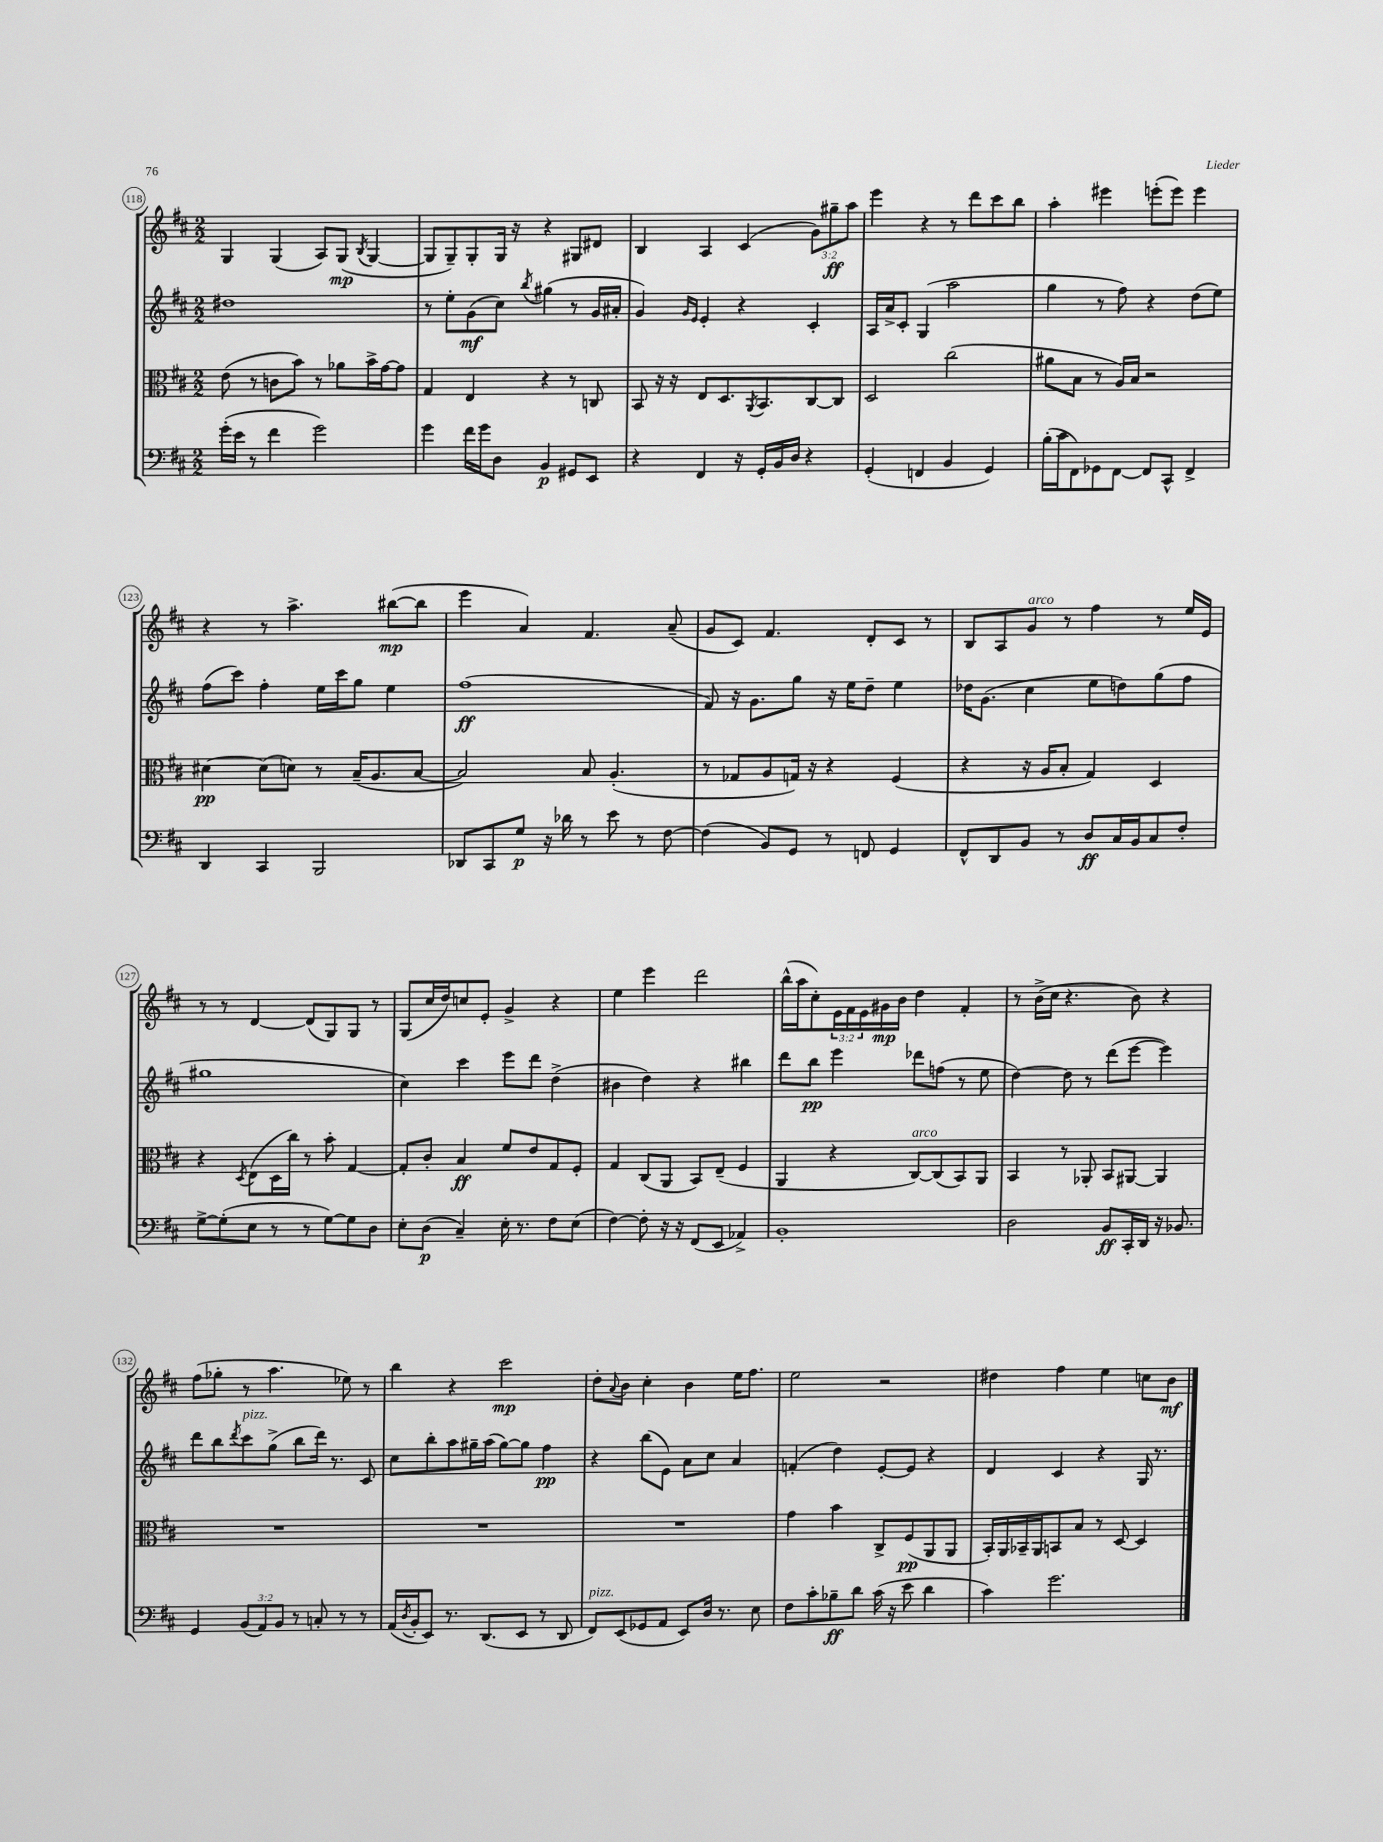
<<
\new StaffGroup <<
\new Staff = "s0" {
    \clef treble \key d \major \numericTimeSignature \time 2/2 \override Staff.TupletNumber.text = #tuplet-number::calc-fraction-text
    g4 g4( a8) g8\mp( \acciaccatura { b8 } g4~ |
    g8 g8--) g8-. g16 r16 r4 gis8 dis'8 |
    b4 a4 cis'4( \tuplet 3/2 { g'8) gis''8--\ff a''8 } |
    e'''4 r4 r8 d'''8 cis'''8 b''8 |
    a''4-. eis'''4 e'''8-.( e'''8) e'''4 |
    r4 r8 a''4.-> bis''8~\mp( bis''8 |
    e'''4 a'4) fis'4. a'8--( |
    g'8 cis'8) fis'4. d'8-. cis'8 r8 |
    b8 a8 g'8^\markup { \italic "arco" } r8 fis''4 r8 e''16 e'16 |
    r8 r8 d'4~ d'8( g8) g8 r8 |
    g8( cis''16 d''16) c''8 e'8-. g'4-> r4 |
    e''4 e'''4 d'''2 |
    b''16-^( a''16 cis''8-.) \tuplet 3/2 { e'16 fis'16 e'16 } gis'16\mp b'16 d''4 fis'4-. |
    r8 b'16->( cis''16 r4. b'8) r4 |
    fis''8( ges''8-. r8 a''4. ees''8) r8 |
    b''4 r4 cis'''2\mp |
    d''8-. \appoggiatura { a'8 } b'8 cis''4-. b'4 e''16 fis''8. |
    e''2 r2 |
    dis''4 fis''4 e''4 c''8 b'8\mf \bar "|." |
}
\new Staff = "s1" {
    \clef treble \key d \major \numericTimeSignature \time 2/2
    dis''1 |
    r8 e''8-. g'8\mf( cis''8) \acciaccatura { b''8 } gis''4( r8 g'16 ais'16-. |
    g'4) \grace { g'16 e'16 } e'4-. r4 cis'4-. |
    a16 a'16-> cis'8-. g4( a''2 |
    g''4 r8 fis''8) r4 d''8( e''8) |
    fis''8( cis'''8) fis''4-. e''16 cis'''16 g''8 e''4 |
    fis''1\ff( |
    fis'8) r16 g'8. g''8 r16 e''16 d''8-- e''4 |
    des''16 g'8.( cis''4 e''8 d''8) g''8( fis''8 |
    gis''1 |
    cis''4) cis'''4 e'''8 d'''8 d''4->( |
    bis'4 d''4) r4 bis''4 |
    d'''8 b''8\pp e'''4 des'''8 f''8( r8 e''8 |
    d''4~) d''8 r8 d'''8( e'''8~ e'''4) |
    d'''8 b''8 \acciaccatura { d'''8 } cis'''8^\markup { \italic "pizz." } g''8->( b''8 d'''16) r8. cis'8 |
    cis''8 b''8-. a''8 gis''16-- a''16( gis''8~) gis''8 fis''4\pp |
    r4 b''8( e'8) a'8 cis''8 a'4 |
    f'4-.( d''4) e'8~-. e'8 r4 |
    d'4 cis'4 r4 g16 r8. \bar "|." |
}
\new Staff = "s2" {
    \clef alto \key d \major \numericTimeSignature \time 2/2
    e'8( r8 c'8 b'8) r8 aes'8 b'16-> g'16~ g'8 |
    g4 e4 r4 r8 c8 |
    b,8 r16 r16 e8 d8. \acciaccatura { a,8 } b,8. cis8~ cis8 |
    d2 cis''2( |
    ais'8 b8 r8 a16) b16 r2 |
    dis'4~\pp dis'8( d'8) r8 b16--( a8. b8~ |
    b2) b8 a4.-.( |
    r8 ges8 a8 g16) r16 r4 fis4( |
    r4 r16 a16 b8-. g4) d4 |
    r4 \acciaccatura { d8 } e8( d16 cis''16) r8 b'8-. g4~ |
    g8-. cis'8-. b4\ff fis'8 e'8 g8 fis8-. |
    g4 cis8( a,8 b,8) e8--( fis4 |
    a,4 r4 cis8~^\markup { \italic "arco" }) cis8( b,8) a,8 |
    b,4 r8 aes,8-. b,8 ais,8~ ais,4 |
    R1 |
    R1 |
    R1 |
    g'4 b'4 cis8-> fis8\pp( a,8 a,8 |
    b,16-.) a,16 bes,16-- a,16 b,8 b8 r8 d8~ d4 \bar "|." |
}
\new Staff = "s3" {
    \clef bass \key d \major \numericTimeSignature \time 2/2 \override Staff.TupletNumber.text = #tuplet-number::calc-fraction-text
    g'16-.( e'16 r8 fis'4 g'2) |
    g'4 fis'16 g'16 d8 b,4\p gis,8 e,8 |
    r4 fis,4 r16 g,16-. b,16 d16 r4 |
    g,4-.( f,4 b,4 g,4) |
    b16-.( cis'16 fis,8) ges,8 fis,8~ fis,8 cis,8-^ fis,4-> |
    d,4 cis,4 b,,2 |
    des,8 cis,8 g8\p r16 des'16 r8 e'8 r8 fis8~ |
    fis4( b,8) g,8 r8 f,8 g,4 |
    fis,8-^ d,8 b,8 r8 d8\ff cis16 b,16 cis8 fis8-. |
    g8~-> g8-.( e8 r8 r8 g8~) g8 d8 |
    e8-. d8\p( cis4--) e16-. r8. fis8 e8( |
    fis4~) fis8-. r16 r16 fis,8( e,8 aes,4->) |
    b,1-. |
    d2 b,8\ff cis,16-. d,16 r16 bes,8. |
    g,4 \tuplet 3/2 { b,8( a,8) b,8 } r8 c8-. r8 r8 |
    a,16( \acciaccatura { d8 } b,16-. e,8) r8. d,8.( e,8 r8 d,8 |
    fis,8^\markup { \italic "pizz." }) e,8( ges,8 a,8 e,8) d16 r8. e8 |
    fis8 cis'8-. bes8--\ff d'8 cis'16( r16 e'8 d'4 |
    cis'4) g'2. \bar "|." |
}
>>
>>
\layout { \context { \Score currentBarNumber = #118 \override BarNumber.stencil = #(make-stencil-circler 0.1 0.3 ly:text-interface::print) } }
